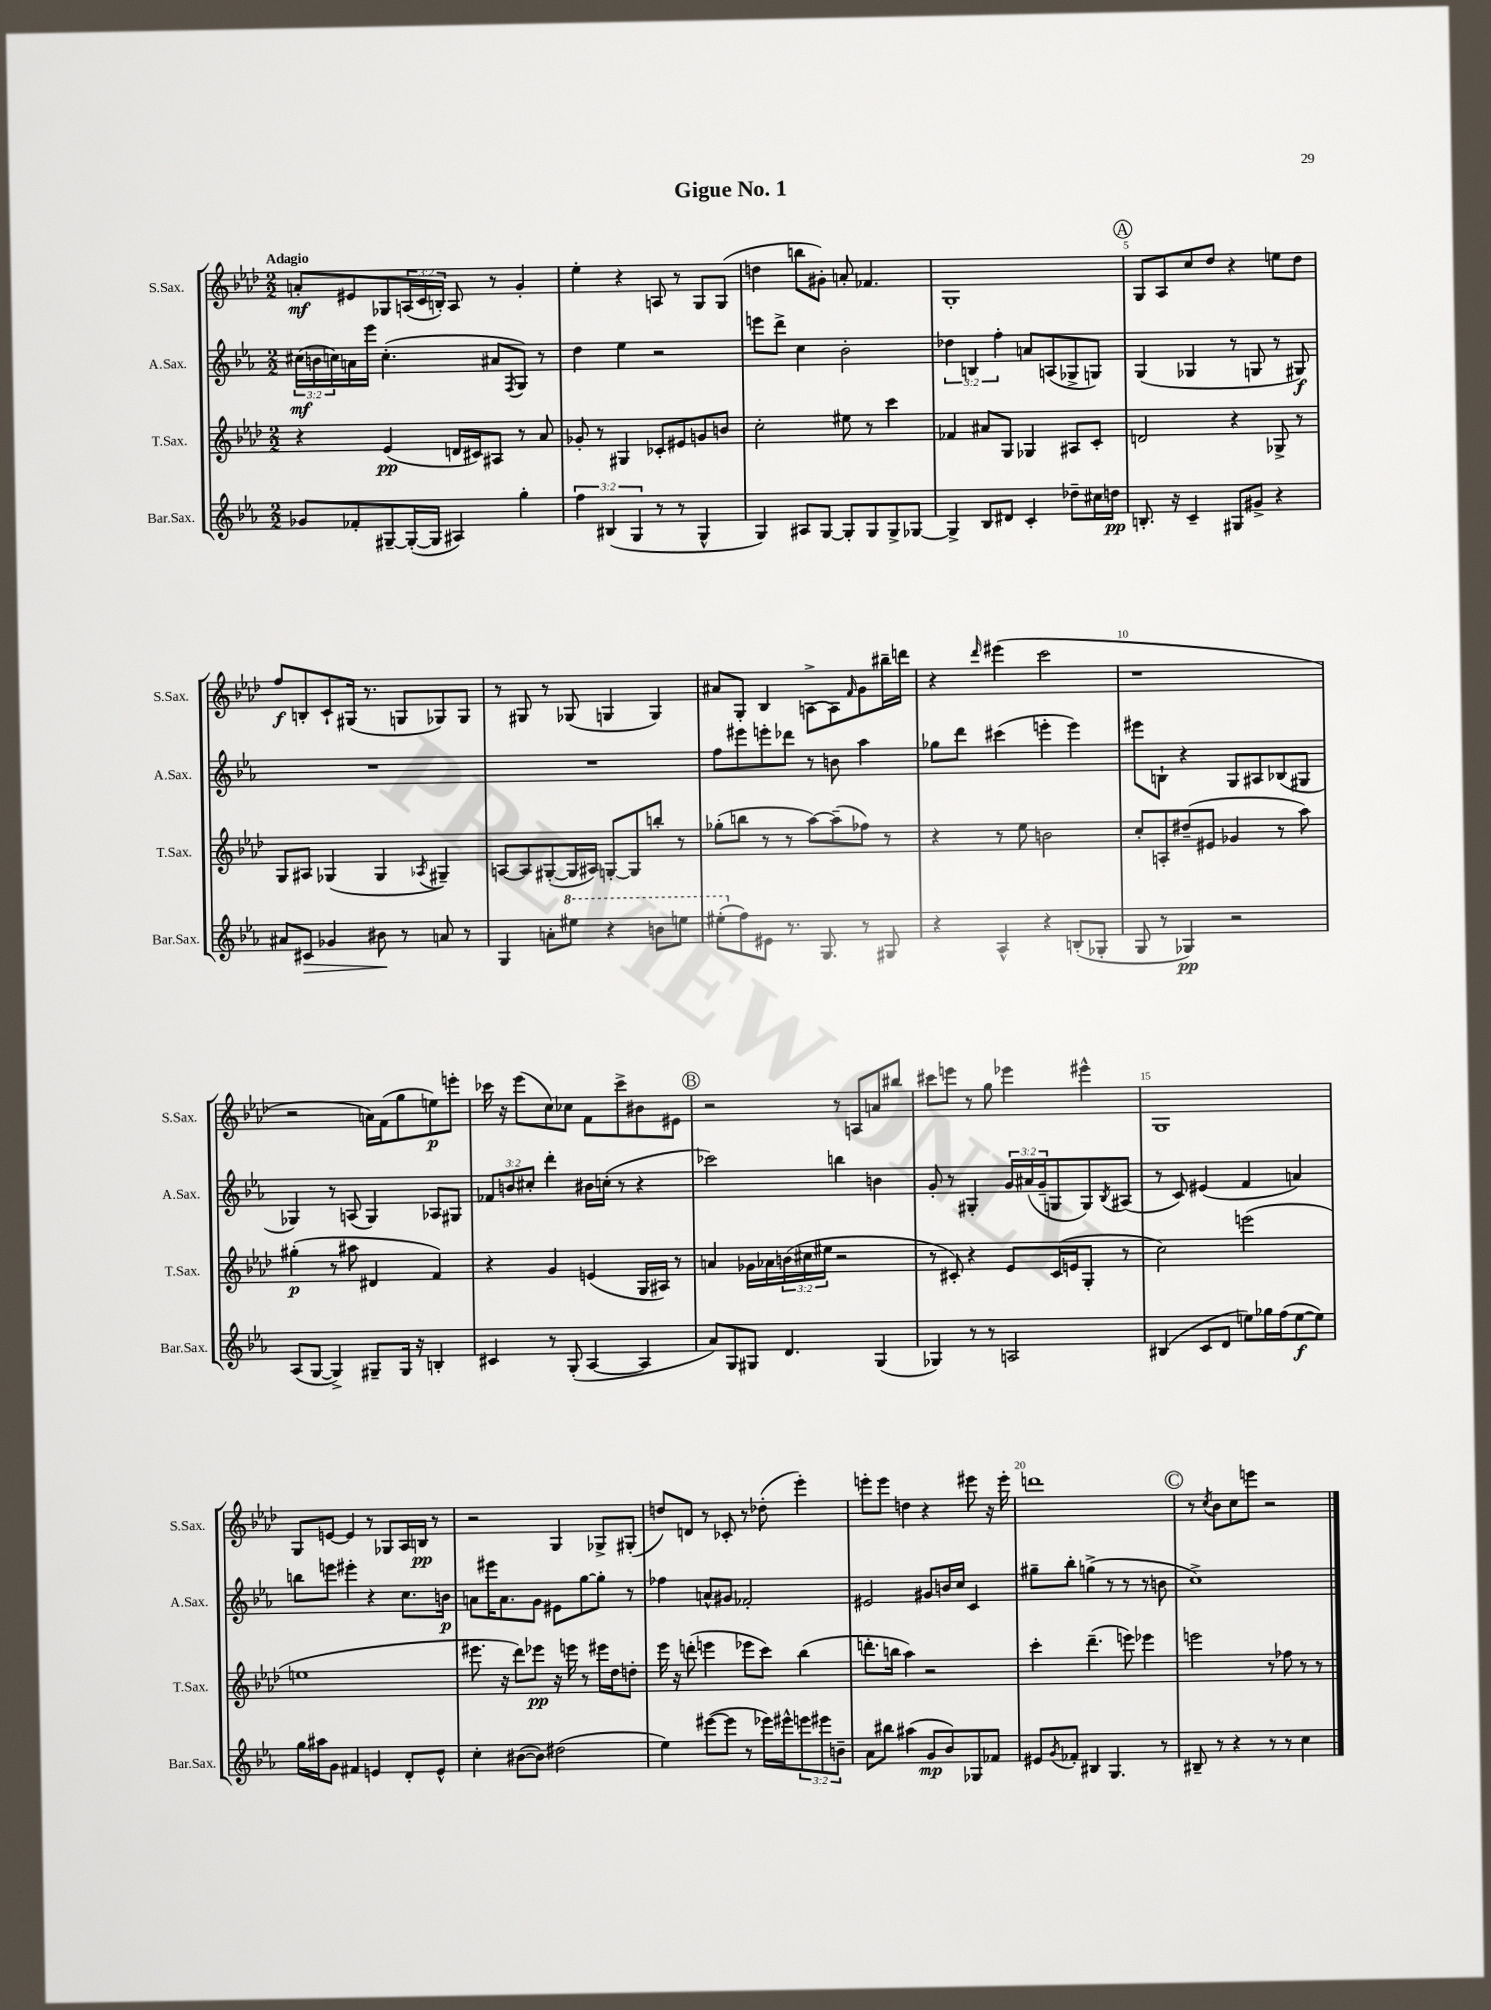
\header { title = "Gigue No. 1" }
<<
\new StaffGroup <<
\new Staff = "s0" \with { instrumentName = "S.Sax." shortInstrumentName = "S.Sax." } {
    \clef treble \key aes \major \numericTimeSignature \time 2/2 \override Staff.TupletNumber.text = #tuplet-number::calc-fraction-text \tempo "Adagio"
    a'8-.\mf eis'8 ges8 \tuplet 3/2 { a16( c'16 b16-.) } a8 r8 g'4-. |
    ees''4-. r4 a8 r8 g8 g8( |
    d''4 b''8 gis'8-.) a'8-. fes'4. |
    g1-. |
    \mark \markup { \circle "A" } g8 aes8 c''8 des''8 r4 e''8 des''8 |
    f''8\f b8-. c'8-! gis16( r8. g8 ges8) ges8 |
    r8 gis8 r8 ges8( g4 g4) |
    ais'8 g8-. bes4 a8~-> a8 \grace { f'16 } g'8 bis''16-- d'''16 |
    r4 \grace { des'''16 } eis'''4( c'''2 |
    r1 |
    r2 a'16) f'16( g''8 e''8\p) e'''8-. |
    ces'''16 r16 ees'''8( c''8) ces''8 f'8 ces'''8-> bis'8 eis'8 |
    \mark \markup { \circle "B" } r2 r8 a8 a'8 bis''8 |
    cis'''8 e'''8 r8 g''8 ees'''4 eis'''4-^ |
    g1 |
    g8 e'8~ e'4 r8 ges8 aes16 b16\pp r8 |
    r2 g4 ges8-> gis8-.( |
    d''8) d'8 r8 ces'8-. r8 des''8-.( ees'''4-.) |
    e'''8-. e'''8 d''4 r4 eis'''8 r16 eis'''16-. |
    d'''1 |
    \mark \markup { \circle "C" } r8 \acciaccatura { c''8 } bes'8 c''8 e'''8 r2 \bar "|." |
}
\new Staff = "s1" \with { instrumentName = "A.Sax." shortInstrumentName = "A.Sax." } {
    \clef treble \key ees \major \numericTimeSignature \time 2/2 \override Staff.TupletNumber.text = #tuplet-number::calc-fraction-text
    \tuplet 3/2 { cis''16\mf( b'16 c''16) } a'16 ees'''16 c''4.-.( ais'8 \acciaccatura { f8 } g8) r8 |
    d''4 ees''4 r2 |
    e'''8 d'''8-> c''4 bes'2-. |
    \tuplet 3/2 { des''4 b4 f''4-. } a'8 a8( ges8-> g8) |
    \mark \markup { \circle "A" } g4( ges4 r8 g8 r8 gis8\f) |
    R1 |
    R1 |
    f''8 eis'''8 e'''8-. des'''8 r8 b'8 aes''4 |
    ges''8 d'''8 cis'''4( e'''4-. e'''4) |
    eis'''8 b8-! r4 g8 ais8 bes8( gis8 |
    ges4) r8 a8( ges4) aes8 gis8 |
    \tuplet 3/2 { fes'8 b'8 cis''8-. } d'''4-. bis'16 c''16-.( r8 r4 |
    \mark \markup { \circle "B" } ces'''2) b''4 b'4 |
    g'8-. r8 gis4-. \tuplet 3/2 { g'16 ais'16( g'16-- } g8 g8) \acciaccatura { bes8 } ais8( |
    r8 c'8) eis'4( f'4 a'4) |
    b''8 e'''8 eis'''4-. r4 c''8. b'16\p |
    a'8 eis'''16 a'8. g'8 eis'8 g''8~ g''8-. r8 |
    fes''4 a'8-^ gis'8 fes'2-. |
    eis'2 gis'8 b'16 c''16 c'4 |
    gis''8-- bes''8-. g''4->( r8 r8 r8 b'8 |
    \mark \markup { \circle "C" } c''1->) \bar "|." |
}
\new Staff = "s2" \with { instrumentName = "T.Sax." shortInstrumentName = "T.Sax." } {
    \clef treble \key aes \major \numericTimeSignature \time 2/2 \override Staff.TupletNumber.text = #tuplet-number::calc-fraction-text
    r4 ees'4\pp( d'16 cis'16) ais8 r8 aes'8 |
    ges'8-. r8 gis4 ces'8-. eis'8 g'8 b'8 |
    c''2-. eis''8 r8 c'''4 |
    fes'4 ais'8 g8 ges4 ais8 c'8-. |
    \mark \markup { \circle "A" } d'2 r4 ges8-> r8 |
    g8 ais8 ges4( ges4 \acciaccatura { aes8 } gis4--) |
    a8~ a8 gis8~-.( gis16 ais16) g8~-. g8 b''8-. r8 |
    ges''8-.( b''8 r8 r8 aes''8~) aes''8--( fes''8) r8 |
    r4 r8 ees''8 b'2 |
    c''8-. a8-. dis''8--( eis'8 ges'4 r8 aes''8) |
    gis''4-.\p( r8 ais''8 dis'4 f'4) |
    r4 g'4 e'4( g16 ais16) r8 |
    \mark \markup { \circle "B" } a'4 ges'16 aes'16 \tuplet 3/2 { b'16( cis''16 eis''16 } r2 |
    r8 cis'8-.) r4 ees'8 cis'16( e'16 g8-. r8 |
    c''2) e'''2( |
    e''1 |
    eis'''8. r16 des'''8) ees'''8\pp r16 e'''16 r8 eis'''16 des''16 d''8-. |
    ees'''16 r16 d'''8-.( e'''4 ees'''8 c'''8) bes''4( |
    d'''8.-. b''16 aes''4) r2 |
    c'''4-. des'''4.--( e'''8) ees'''4 |
    \mark \markup { \circle "C" } e'''2 r8 fes''8 r8 r8 \bar "|." |
}
\new Staff = "s3" \with { instrumentName = "Bar.Sax." shortInstrumentName = "Bar.Sax." } {
    \clef treble \key ees \major \numericTimeSignature \time 2/2 \override Staff.TupletNumber.text = #tuplet-number::calc-fraction-text
    ges'8 fes'8-. gis8~-- gis16~-.( gis16 ais4) g''4-. |
    \tuplet 3/2 { f''4 bis4( g4 } r8 r8 g4-^ |
    g4) ais8 g8~ g8-. g8 g8-> ges8~ |
    ges4-> bes8 dis'8 c'4-. des''8-- cis''16 d''16\pp |
    \mark \markup { \circle "A" } b8.-. r16 c'4-- gis8 gis'8-> r4 |
    ais'8 cis'8\> ges'4 bis'8\! r8 a'8 r8 |
    g4 a'8-. \ottava #1 eis'''8 r4 b''8 e'''8 |
    eis'''8-.( \ottava #0 f''8) eis'8 r8. g8. r8 gis8 |
    r4 aes4-^ r4 b8-.( ges8-. |
    g8 r8 ges4\pp) r2 |
    aes8( g8~ g4->) gis8-- gis16 r16 b4-. |
    cis'4 r8 g8-.( aes4~ aes4 |
    \mark \markup { \circle "B" } aes'8) g8 gis8 d'4. gis4( |
    ges4) r8 r8 a2 |
    bis4( c'8 d'8 e''8) ges''16 f''16( e''8~\f e''8) |
    g''16 ais''16 g'8 fis'4 e'4 d'8-. e'8-^ |
    c''4-. bis'8~( bis'8) dis''2( |
    ees''4) eis'''8~( eis'''8 r8 ees'''16) eis'''16-^ \tuplet 3/2 { e'''8 eis'''8 b'8-- } |
    aes'8 bis''8 ais''4( g'8\mp bes'8) ges8 fes'8 |
    eis'8 \acciaccatura { g'8 } fes'8-. bis4 g4. r8 |
    \mark \markup { \circle "C" } bis8-- r8 r4 r8 r8 c''4 \bar "|." |
}
>>
>>
\layout { \context { \Score \override BarNumber.break-visibility = ##(#f #t #t) barNumberVisibility = #(every-nth-bar-number-visible 5) } }
